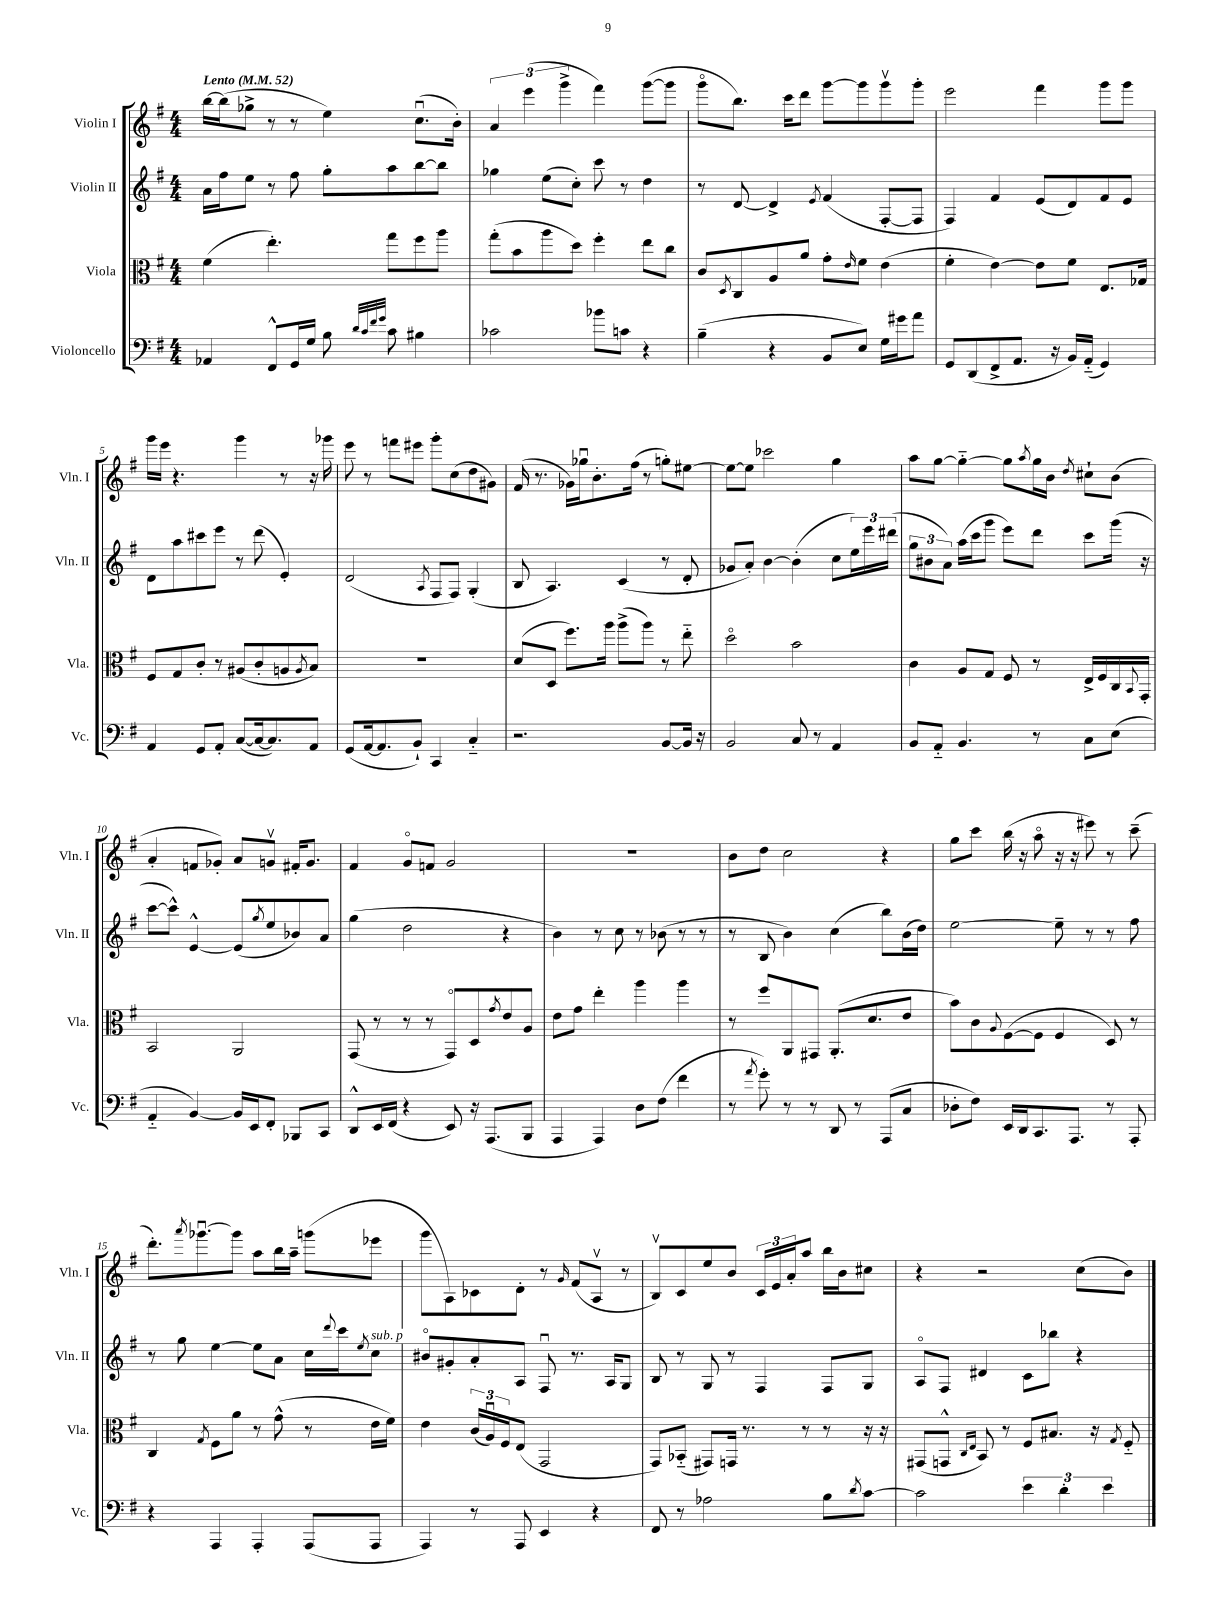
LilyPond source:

<<
\new StaffGroup <<
\new Staff = "s0" \with { instrumentName = "Violin I" shortInstrumentName = "Vln. I" } {
    \clef treble \key g \major \numericTimeSignature \time 4/4 \tempo "Lento" 4 = 52
    b''16~ b''16( ges''8-> r8 r8 e''4) c''8.\downbow( b'16-.) |
    \tuplet 3/2 { a'4 e'''4( g'''4-> } fis'''4) g'''8~( g'''8 |
    g'''8\flageolet b''8.) c'''16 d'''8 g'''8~ g'''8 g'''8\upbow g'''8-. |
    e'''2 fis'''4 g'''8 g'''8 |
    g'''16 e'''16 r4. g'''4 r8 r16 ges'''16 |
    e'''8 r8 f'''8 eis'''8 g'''8-. c''8( d''8 gis'8) |
    fis'16( r8. ges'16) ges''16\downbow b'8.-. fis''16( r8 g''8-.) eis''8~ |
    eis''8~ eis''8 ces'''2 g''4 |
    a''8 g''8~ g''4~-_ g''8 \acciaccatura { a''8 } g''16 b'16 \acciaccatura { d''8 } cis''8-! b'8( |
    a'4-. f'8 ges'8-.) a'8 g'8\upbow fis'16-. g'8. |
    fis'4 g'8\flageolet f'8 g'2 |
    R1 |
    b'8 d''8 c''2 r4 |
    g''8 c'''8 b''16( r16 a''8\flageolet r16 r16 eis'''8) r8 c'''8--( |
    d'''8.-.) \acciaccatura { a'''8 } ges'''8.~\downbow ges'''8 a''8 b''16 a''16-- g'''8( ees'''8 |
    g'''8 a8) ces'8 d'8-. r8 \grace { g'16 } fis'8( a8\upbow r8 |
    b8\upbow) c'8 e''8 b'8 \tuplet 3/2 { c'16 e'16 a'16-. } a''8 b''16 b'16 cis''8 |
    r4 r2 c''8( b'8) \bar "|." |
}
\new Staff = "s1" \with { instrumentName = "Violin II" shortInstrumentName = "Vln. II" } {
    \clef treble \key g \major \numericTimeSignature \time 4/4
    a'16 fis''16 e''8 r8 fis''8 g''8-. a''8 b''8~ b''8 |
    ges''4 e''8( c''8-.) c'''8 r8 d''4 |
    r8 d'8~ d'4-> \acciaccatura { e'8 } fis'4( fis8~-. fis8 |
    fis4) fis'4 e'8( d'8) fis'8 e'8 |
    d'8 a''8 cis'''8 e'''8 r8 d'''8( e'4-.) |
    d'2( \acciaccatura { a8 } fis8 fis8) g4-.( |
    b8 a4.) c'4( r8 d'8-. |
    ges'8 a'8-.) b'4~ b'4-.( c''8 \tuplet 3/2 { e''16) e'''16 dis'''16( } |
    \tuplet 3/2 { g''8 bis'8 a'8) } a''16( c'''16 g'''8 e'''8) d'''8 c'''8 g'''16( r16 |
    c'''8~ c'''8-^) e'4~-^ e'8( \acciaccatura { g''8 } e''8 bes'8) a'8 |
    g''4( d''2 r4 |
    b'4) r8 c''8 r8 bes'8( r8 r8 |
    r8 b8 b'4) c''4( b''8) b'16( d''16) |
    e''2~ e''8-- r8 r8 fis''8 |
    r8 g''8 e''4~ e''8 a'8 c''16 \appoggiatura { d'''8 } c'''16 \acciaccatura { e''8 } c''8^\markup { \italic "sub. p" } |
    bis'8\flageolet gis'8-. a'8-. a8 fis8\downbow r8. a16 g8 |
    b8 r8 g8 r8 fis4 fis8 g8 |
    a8\flageolet fis8 dis'4 c'8 bes''8 r4 \bar "|." |
}
\new Staff = "s2" \with { instrumentName = "Viola" shortInstrumentName = "Vla." } {
    \clef alto \key g \major \numericTimeSignature \time 4/4
    fis'4( e''4.-.) g''8 fis''8 a''8 |
    g''8-.( b'8 a''8 d''8) fis''4-. e''8 c''8 |
    c'8 \acciaccatura { d8 } c8 a8 a'8 g'8-. \grace { e'16 } fis'8 e'4( |
    fis'4-. e'4~) e'8 fis'8 e8. ges16 |
    fis8 g8 c'8-. r8 ais8( c'8-. a8 \acciaccatura { a8 } b8) |
    R1 |
    d'8( d8 fis''8.) a''16 a''8->( a''8) r8 e''8-_ |
    d''2\flageolet b'2 |
    c'4 a8 g8 fis8 r8 e16-> fis16 c16 \appoggiatura { b,8 } g,16-. |
    b,2 a,2 |
    g,8( r8 r8 r8 g,8\flageolet) d8 \acciaccatura { g'8 } e'8 a8 |
    e'8 g'8 e''4-. a''4 a''4 |
    r8 fis''8 a,8 gis,8 a,8.-.( d'8. e'8 |
    b'8) c'8 \appoggiatura { a8 } fis8~( fis8 fis4 d8) r8 |
    c4 \acciaccatura { g8 } fis8 a'8 r8 g'8-^( r8 e'16 fis'16) |
    e'4 \tuplet 3/2 { c'16( a16\downbow) fis16 } e8( g,2 |
    g,8) bes,8-_( gis,8) g,16 r8. r8 r8 r16 r16 |
    gis,8( g,8-^ \grace { c16 e16 } b,8) r8 fis8 bis8. r16 \acciaccatura { g8 } fis8-_ \bar "|." |
}
\new Staff = "s3" \with { instrumentName = "Violoncello" shortInstrumentName = "Vc." } {
    \clef bass \key g \major \numericTimeSignature \time 4/4
    aes,4 fis,8-^ g,16 g16 b8 \grace { d'32 c'32 fis'32 g'32 } c'8 bis4 |
    ces'2 bes'8 c'8 r4 |
    b4--( r4 b,8 e8) g16 gis'16 a'8 |
    g,8 d,8( fis,8-> a,8. r16 b,16) a,16-_( g,4) |
    a,4 g,8 a,8-. c8~( c16~ c8.) a,8 |
    g,8( a,16~ a,8. b,8-!) c,4 c4-_ |
    r2. b,8~ b,16 r16 |
    b,2 c8 r8 a,4 |
    b,8 a,8-_ b,4. r8 c8 e8( |
    a,4-_ b,4~) b,16 e,16 fis,8-. bes,,8 c,8 |
    d,8-^ e,16 fis,16( r4 e,8) r16 a,,8.( b,,8 |
    a,,4 a,,4) d8 fis8( fis'4 |
    r8 \acciaccatura { a'8 } g'8-.) r8 r8 d,8 r8 a,,8( c8 |
    des8-. fis8) e,16 d,16 c,8. a,,8. r8 a,,8-. |
    r4 a,,4 a,,4-. a,,8( a,,8 |
    a,,4) r8 a,,8 e,4 r4 |
    fis,8 r8 aes2 b8 \acciaccatura { d'8 } c'8~ |
    c'2 \tuplet 3/2 { e'4 d'4-. e'4 } \bar "|." |
}
>>
>>
